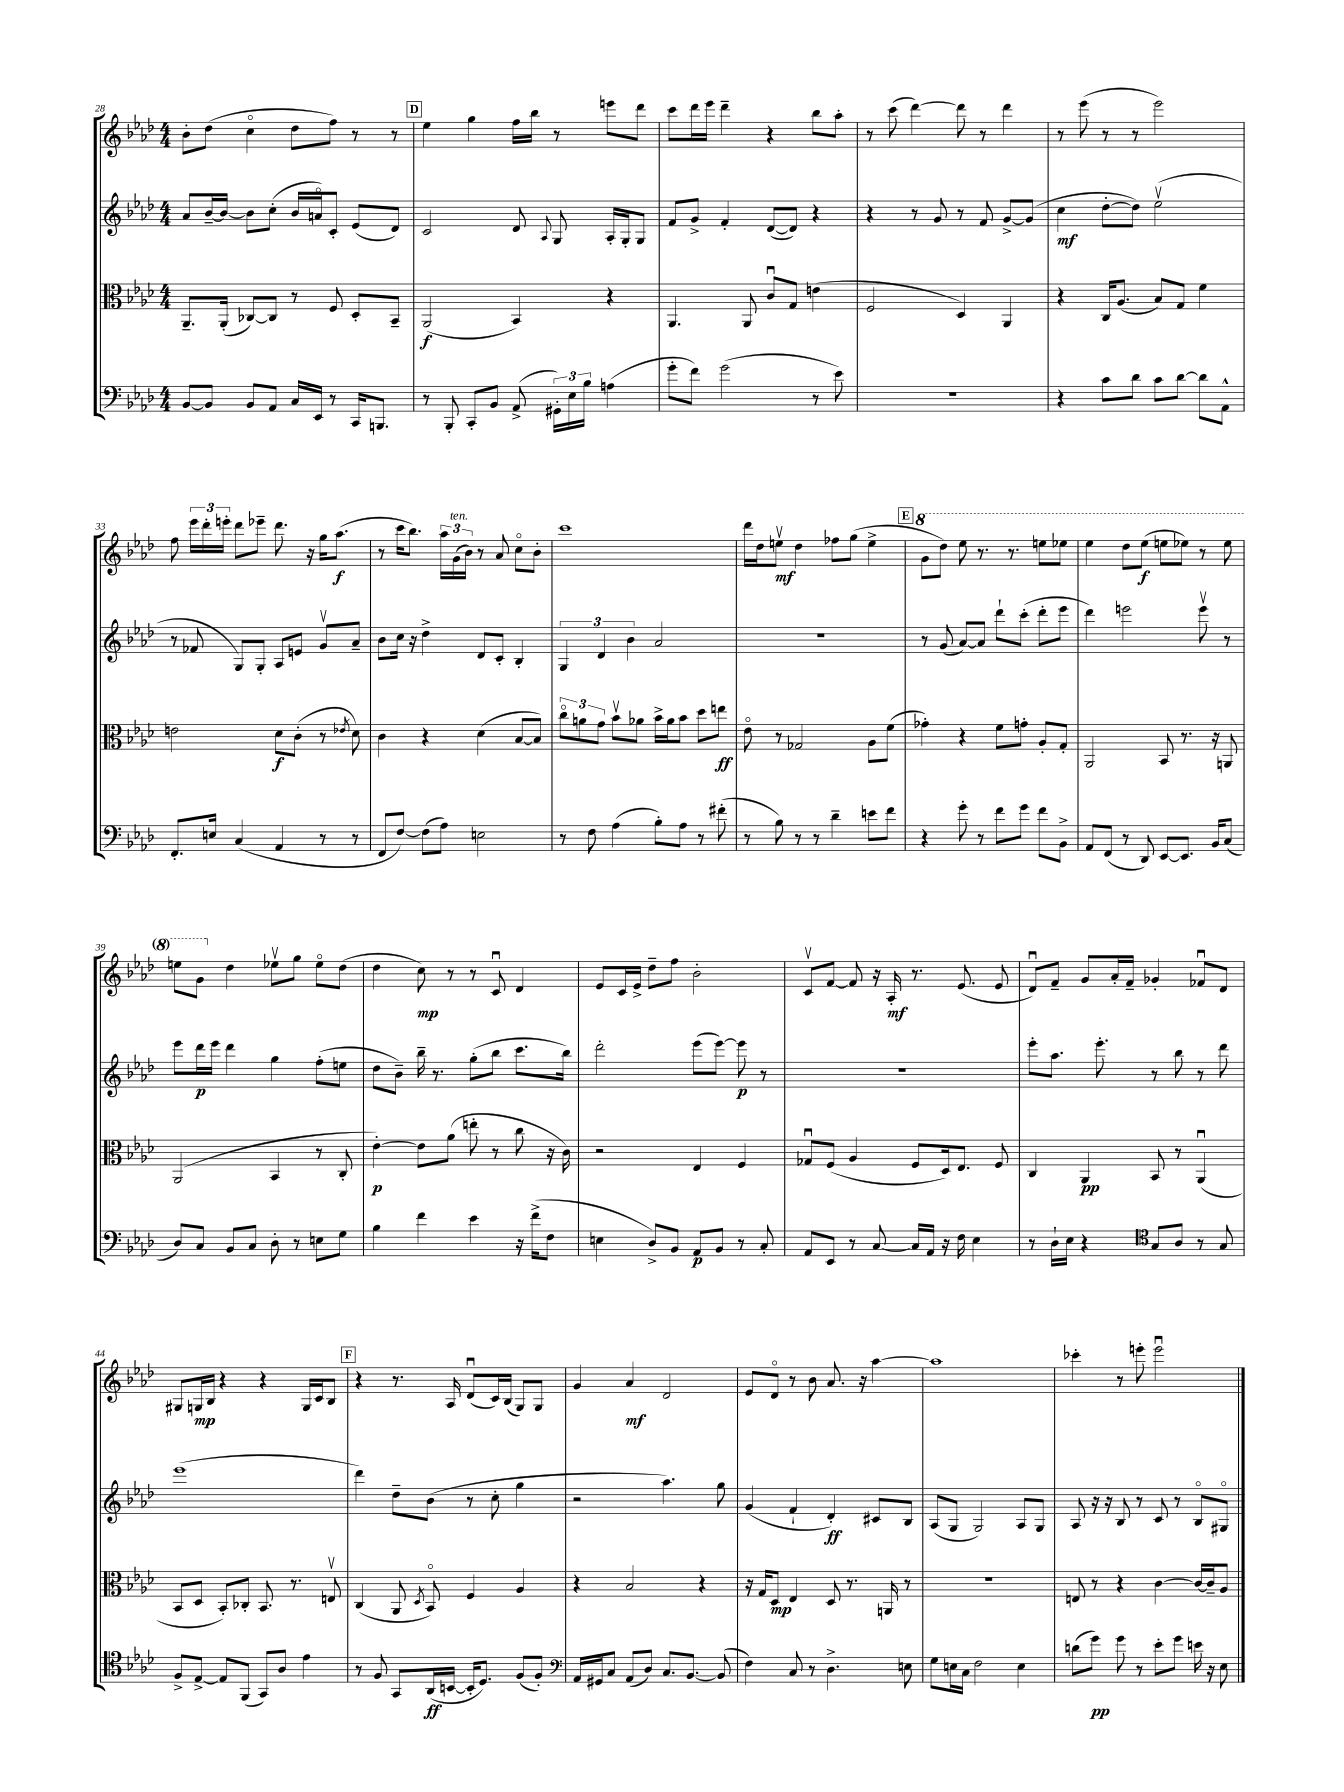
<<
\new StaffGroup <<
\new Staff = "s0" {
    \clef treble \key aes \major \numericTimeSignature \time 4/4
    \autoBeamOff bes'8[-. des''8]( c''4\flageolet des''8[ f''8]) r8 r8 |
    \mark \markup { \box "D" } ees''4 g''4 f''16[ bes''16] r8 e'''8[ des'''8] |
    c'''8[ des'''16 ees'''16] des'''4-- r4 bes''8[ aes''8]-. |
    r8 c'''8( des'''4~) des'''8 r8 des'''4 |
    r8 ees'''8( r8 r8 ees'''2) |
    f''8 \tuplet 3/2 { ees'''16[ des'''16-. e'''16]-. } des'''8[ ees'''8]-- des'''8. r16 g''16[ aes''8.]\f( |
    r8 c'''16[ bes''8.]) \tuplet 3/2 { aes''16[ g'16^\markup { \italic "ten." }( bes'16]) } r8 aes'8 c''8[\flageolet bes'8]-. |
    c'''1 |
    des'''16[ des''16 e''8]\upbow\mf des''4 fes''8[ g''8]( e''4-> |
    \mark \markup { \box "E" } \ottava #1 g''8[ des'''8]) ees'''8 r8. r8. e'''8[ ees'''8] |
    ees'''4 des'''8[ ees'''8]\f( e'''8[ ees'''8]) r8 ees'''8 |
    e'''8[ g''8] \ottava #0 des''4 ees''!8[\upbow g''8] ees''8[\flageolet des''8]( |
    des''4 c''8\mp) r8 r8 c'8\downbow des'4 |
    ees'8[ c'16 ees'16]-> des''8[-- f''8] bes'2-. |
    c'8[\upbow f'8]~ f'8 r16 aes16-.\mf r8. ees'8.( ees'8 |
    des'8[\downbow) f'8]-- g'8[ aes'16-. f'16]-- ges'4-. fes'8[\downbow des'8] |
    gis8[ g16\mp bes16] r4 r4 g16[ c'16 bes8] |
    \mark \markup { \box "F" } r4 r8. aes16 des'8[\downbow( c'16) bes16]( g8[) g8] |
    g'4 aes'4\mf des'2 |
    ees'8[ des'8]\flageolet r8 bes'8 aes'8. r16 aes''4~ |
    aes''1 |
    ces'''4-. r8 e'''8-. e'''2\downbow \bar "|." |
}
\new Staff = "s1" {
    \clef treble \key aes \major \numericTimeSignature \time 4/4
    \autoBeamOff aes'8[ bes'16~-- bes'16]~ bes'8[ c''8]-.( bes'16[ a'16\flageolet) c'8]-. ees'8[( des'8]) |
    \mark \markup { \box "D" } c'2 des'8 \appoggiatura { aes8 } g8 aes16[-. g16-. g8] |
    f'8[ g'8]-> f'4-. des'8[~( des'8]) r4 |
    r4 r8 g'8 r8 f'8 g'8[~-> g'8]( |
    c''4\mf des''8[~-. des''8]) ees''2\upbow( |
    r8 fes'8 g8[) g8]-. aes8[ e'8] g'8[\upbow aes'8]-- |
    bes'8[ c''16] r16 des''4-> des'8[ c'8]-. bes4-. |
    \tuplet 3/2 { g4 des'4 bes'4 } aes'2 |
    r1 |
    \mark \markup { \box "E" } r8 g'8( aes'8[~) aes'8] des'''8[-! c'''8]-.( des'''8[-. ees'''8] |
    des'''4) e'''2 e'''8\upbow r8 |
    ees'''8[ des'''16\p ees'''16] des'''4 g''4 f''8[-.( e''8] |
    des''8[ bes'8]--) bes''16-- r8. g''8[-.( bes''8] c'''8.[ bes''16]) |
    des'''2-. ees'''8[( ees'''8]~) ees'''8\p r8 |
    R1 |
    ees'''8[-. aes''8.] ees'''8.-. r8 bes''8 r8 des'''8 |
    ees'''1( |
    \mark \markup { \box "F" } des'''4) des''8[-- bes'8]( r8 c''8-. g''4 |
    r2 aes''4.) g''8 |
    g'4( f'4-! des'4-.\ff) cis'8[ bes8] |
    aes8[( g8] g2) aes8[ g8] |
    aes8 r16 r16 bes8 r8 c'8 r8 bes8[\flageolet gis8]\flageolet \bar "|." |
}
\new Staff = "s2" {
    \clef alto \key aes \major \numericTimeSignature \time 4/4
    \autoBeamOff aes,8.[-- aes,16]-.( ces8[~) ces8] r8 f8 des8[-. bes,8]-- |
    \mark \markup { \box "D" } aes,2\f( bes,4) r4 |
    aes,4. aes,8 c'8[\downbow g8] e'4( |
    f2 des4) aes,4 |
    r4 c16[ aes8.]( bes8[) g8] f'4 |
    e'2 des'8[\f c'8]-.( r8 \acciaccatura { ees'8 } des'8) |
    c'4 r4 des'4( bes8[~ bes8]) |
    \tuplet 3/2 { c''8[\flageolet a'8 g'8] } bes'8[\upbow aes'8] bes'16[-> aes'16 bes'8] des''8[ e''8]\ff |
    ees'8\flageolet r8 ges2 aes8[ f'8]( |
    \mark \markup { \box "E" } ges'4-.) r4 f'8[ g'8]-. aes8[-. g8]-. |
    aes,2 bes,8 r8. r16 a,8 |
    aes,2( bes,4 r8 c8-. |
    ees'4~-.\p) ees'8[ aes'8]( e''8-. r8 c''8 r16 c'16) |
    r2 ees4 f4 |
    ges8[\downbow f8]( aes4 f8[ des16) ees8.] f8 |
    c4 aes,4\pp bes,8 r8 aes,4\downbow( |
    bes,8[ des8] bes,8[-.) ces8]-. bes,8. r8. e8\upbow |
    \mark \markup { \box "F" } c4( aes,8 \acciaccatura { des8 } bes,8\flageolet) f4 aes4 |
    r4 bes2 r4 |
    r16 g16[ des8]\mp ees4 des8 r8. a,16 r8 |
    R1 |
    e8 r8 r4 c'4~ c'16[~ c'16-- aes8] \bar "|." |
}
\new Staff = "s3" {
    \clef bass \key aes \major \numericTimeSignature \time 4/4
    \autoBeamOff bes,8[~ bes,8] bes,8[ aes,8] c16[ ees,16] r8 c,16[ b,,8.] |
    \mark \markup { \box "D" } r8 bes,,8-. c,8[-. bes,8] aes,8->( \tuplet 3/2 { gis,16[-.) ees16 bes16] } a4( |
    g'8[-. f'8]) g'2( r8 ees'8) |
    R1 |
    r4 c'8[ des'8] c'8[ des'8]~ des'8[ aes,8]-^ |
    f,8.[-. e16] c4( aes,4 r8 r8 |
    f,8[ f8]~) f8[( aes8]) e2 |
    r8 f8 aes4( bes8[-.) aes8] r8 fis'8-.( |
    r8 bes8) r8 r8 des'4-- e'8[ f'8] |
    \mark \markup { \box "E" } r4 g'8-. r8 f'8[ g'8] f'8[ bes,8]-> |
    aes,8[ f,8]( r8 des,8) ees,8[~ ees,8.] bes,16[ c8]( |
    des8[) c8] bes,8[ c8] des8-. r8 e8[ g8] |
    bes4 f'4 ees'4 r16 f'16[->( f8] |
    e4 des8[->) bes,8] aes,8[\p bes,8] r8 c8-. |
    aes,8[ ees,8] r8 c8~ c16[ aes,16] r16 f16 ees4 |
    r8 des16[-! ees16] r4 \clef tenor g8[ aes8] r8 g8 |
    f8[-> ees8]~-> ees8[ f,8]( g,8[) aes8] ees'4 |
    \mark \markup { \box "F" } r8 f8 g,8[ aes,16\ff( b,16]~ b,16[-. des8.]) f8[( f8]-.) |
    \clef bass aes,16[ gis,16 c8] aes,8[( des8]) c8.[ bes,8.]~ bes,8( |
    f4) c8 r8 des4.-> e8 |
    g8[ e16 c16] f2 e4 |
    d'8[( g'8]\pp) g'8 r8 ees'8[-. g'8] e'16 r16 ees8 \bar "|." |
}
>>
>>
\layout { \context { \Score currentBarNumber = #28 } }
